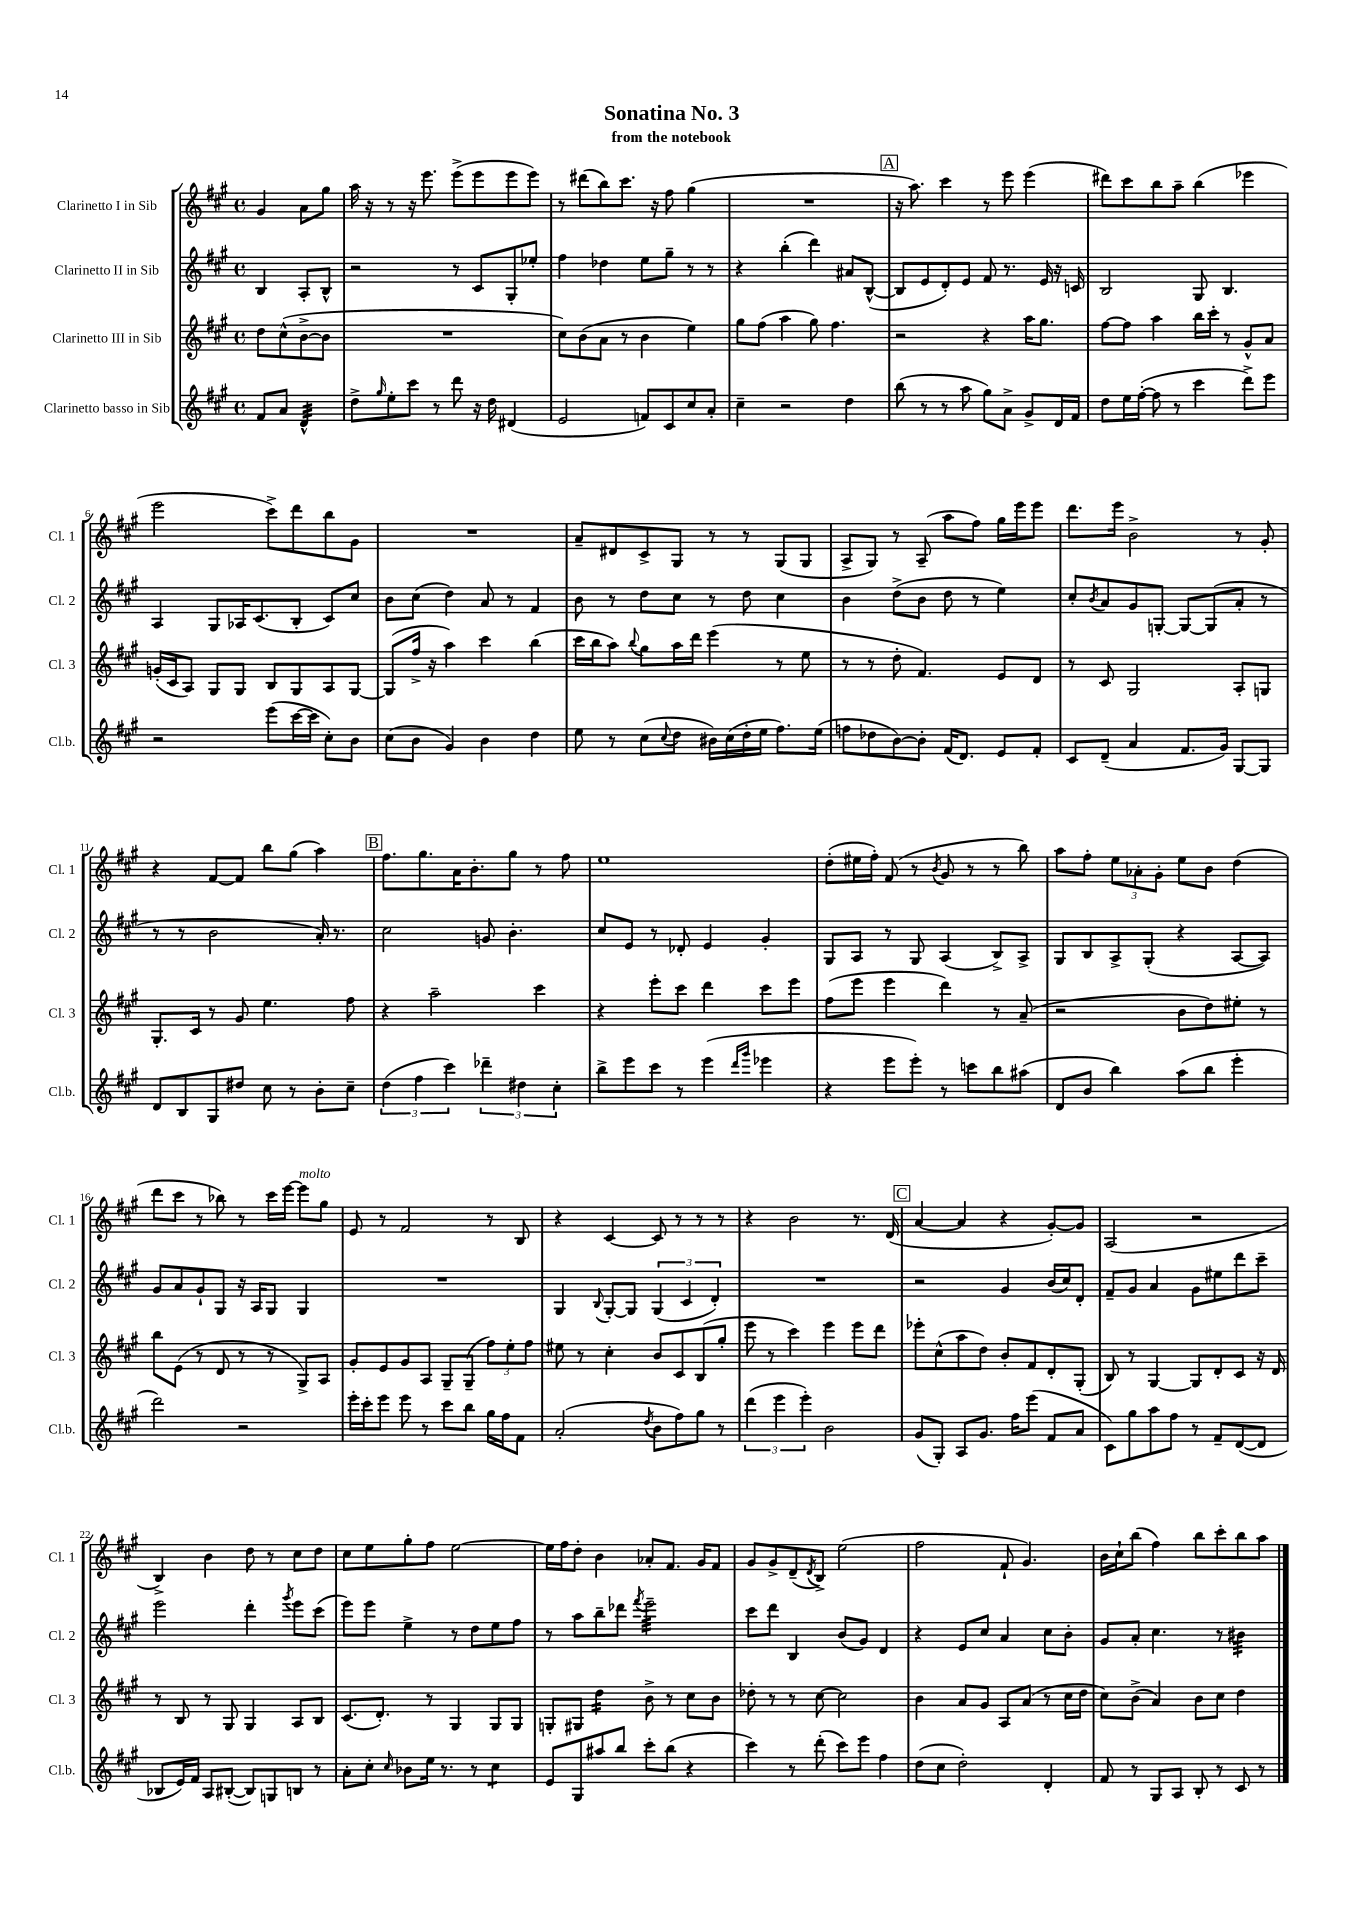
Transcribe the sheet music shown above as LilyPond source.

\header { title = "Sonatina No. 3" subtitle = "from the notebook" }
<<
\new StaffGroup <<
\new Staff = "s0" \with { instrumentName = "Clarinetto I in Sib" shortInstrumentName = "Cl. 1" } {
    \clef treble \key a \major \defaultTimeSignature \time 4/4 \partial 2
    gis'4 a'8 gis''8 |
    a''16 r16 r8 r16 e'''8. e'''8->( e'''8 e'''8 e'''8) |
    r8 dis'''8( b''8) cis'''8. r16 fis''8 gis''4( |
    R1 |
    \mark \markup { \box "A" } r16 a''8.) cis'''4 r8 e'''8 e'''4( |
    dis'''8) cis'''8 b''8 a''8-- b''4( ees'''4 |
    e'''2 cis'''8->) d'''8 b''8 gis'8 |
    R1 |
    a'8-- dis'8 cis'8-> gis8 r8 r8 gis8( gis8 |
    a8-> gis8) r8 a8--( a''8 fis''8) gis''16 e'''16 e'''8 |
    d'''8. e'''16 b'2-> r8 gis'8-. |
    r4 fis'8~ fis'8 b''8 gis''8( a''4) |
    \mark \markup { \box "B" } fis''8. gis''8. a'16 b'8.-. gis''8 r8 fis''8 |
    e''1 |
    d''8-.( eis''16 fis''16-.) fis'8( r8 \acciaccatura { b'8 } gis'8 r8 r8 b''8) |
    a''8 fis''8-. \tuplet 3/2 { e''8 aes'8-. gis'8-. } e''8 b'8 d''4( |
    d'''8 cis'''8 r8 bes''8) r8 cis'''16 e'''16~ e'''8^\markup { \italic "molto" } gis''8 |
    e'8 r8 fis'2 r8 b8 |
    r4 cis'4~ cis'8 r8 r8 r8 |
    r4 b'2 r8. d'16( |
    \mark \markup { \box "C" } a'4~ a'4 r4 gis'8~-.) gis'8 |
    a2( r2 |
    b4->) b'4 d''8 r8 cis''8 d''8 |
    cis''8 e''8 gis''8-. fis''8 e''2~ |
    e''16 fis''16 d''8-. b'4 aes'8-. fis'8. gis'16 fis'8 |
    gis'8 gis'8-> d'8--( \acciaccatura { d'8 } b8->) e''2( |
    fis''2 fis'8-! gis'4.) |
    b'16 cis''16-! b''8( fis''4) b''8 cis'''8-. b''8 a''8 \bar "|." |
}
\new Staff = "s1" \with { instrumentName = "Clarinetto II in Sib" shortInstrumentName = "Cl. 2" } {
    \clef treble \key a \major \defaultTimeSignature \time 4/4 \partial 2
    b4 a8-. b8-^ |
    r2 r8 cis'8 gis8-. ees''8-. |
    fis''4 des''4 e''8 gis''8-- r8 r8 |
    r4 b''4-.( d'''4) ais'8 b8~-^( |
    \mark \markup { \box "A" } b8 e'8 d'8-.) e'8 fis'8 r8. e'16 r16 c'16 |
    b2 gis8 b4. |
    a4 gis8 aes16 cis'8.( b8-. cis'8) cis''8 |
    b'8 cis''8( d''4) a'8 r8 fis'4 |
    b'8 r8 d''8 cis''8 r8 d''8 cis''4 |
    b'4 d''8->( b'8 d''8 r8 e''4) |
    cis''8-. \acciaccatura { b'8 } a'8 gis'8 g8~-. g8~ g8( a'8-. r8 |
    r8 r8 b'2 a'16-.) r8. |
    \mark \markup { \box "B" } cis''2 g'8 b'4.-. |
    cis''8 e'8 r8 des'8-. e'4 gis'4-. |
    gis8 a8 r8 gis8 a4( b8->) a8-> |
    gis8 b8 a8-> gis8-.( r4 a8~ a8) |
    gis'8 a'8 gis'8-! gis8 r16 a16 gis8 gis4 |
    R1 |
    gis4 \appoggiatura { b8 } gis8~-. gis8 \tuplet 3/2 { gis4( cis'4 d'4-.) } |
    R1 |
    \mark \markup { \box "C" } r2 gis'4 b'16( cis''16) d'8-. |
    fis'8-- gis'8 a'4 gis'8 eis''8 d'''8 cis'''8-- |
    e'''2 d'''4-. \acciaccatura { gis'''8 } e'''8 cis'''8( |
    e'''8) e'''8 e''4-> r8 d''8 e''8 fis''8 |
    r8 a''8 b''8-- des'''8 \acciaccatura { fis'''8 } e'''2:32-- |
    cis'''8 d'''8 b4 b'8( gis'8) d'4 |
    r4 e'8 cis''8 a'4 cis''8 b'8-. |
    gis'8 a'8-. cis''4. r8 bis'4:32 \bar "|." |
}
\new Staff = "s2" \with { instrumentName = "Clarinetto III in Sib" shortInstrumentName = "Cl. 3" } {
    \clef treble \key a \major \defaultTimeSignature \time 4/4 \partial 2
    d''8 cis''8-^( b'8~-> b'8 |
    R1 |
    cis''8) b'8( a'8 r8 b'4 e''4) |
    gis''8 fis''8( a''4 gis''8) fis''4. |
    \mark \markup { \box "A" } r2 r4 a''16 gis''8. |
    fis''8~ fis''8 a''4 b''16 cis'''16-. r8 gis'8-^ a'8 |
    g'16-.( cis'16 a8) gis8 gis8 b8 gis8 a8 gis8~ |
    gis8( fis''16-> r16 a''4) cis'''4 b''4( |
    cis'''16 b''16 a''8) \appoggiatura { b''8 } gis''8 a''16 d'''16 e'''4( r8 e''8 |
    r8 r8 d''8-. fis'4.) e'8 d'8 |
    r8 cis'8 gis2 a8-. g8 |
    gis8.-. cis'16 r8 gis'8 e''4. fis''8 |
    \mark \markup { \box "B" } r4 a''2-- cis'''4 |
    r4 e'''8-. cis'''8 d'''4 cis'''8 e'''8 |
    fis''8( e'''8 e'''4 d'''4) r8 a'8--( |
    r2 b'8 d''8) eis''8-. r8 |
    b''8 e'8( r8 d'8 r8 r8 gis8->) a8 |
    gis'8-. e'8 gis'8 a8 gis8-- gis8--( \tuplet 3/2 { fis''8) e''8-. fis''8 } |
    eis''8 r8 cis''4-. b'8 cis'8 b8( gis''8-. |
    e'''8 r8 cis'''4) e'''4 e'''8 d'''8 |
    \mark \markup { \box "C" } ees'''8-. cis''8-^( a''8 d''8) b'8-. fis'8 d'8-. gis8-.( |
    b8) r8 gis4~ gis8 d'8-. cis'8 r16 d'16 |
    r8 b8 r8 gis8 gis4 a8 b8 |
    cis'8.( d'8.-.) r8 gis4 gis8 gis8 |
    g8-. gis8 d''4:16 b'8-> r8 cis''8 b'8 |
    des''8-. r8 r8 cis''8~ cis''2 |
    b'4 a'8 gis'8 a8 a'8( r8 cis''16 d''16 |
    cis''8) b'8->( a'4) b'8 cis''8 d''4 \bar "|." |
}
\new Staff = "s3" \with { instrumentName = "Clarinetto basso in Sib" shortInstrumentName = "Cl.b." } {
    \clef treble \key a \major \defaultTimeSignature \time 4/4 \partial 2
    fis'8 a'8 d'4:32-^ |
    d''8-> \grace { gis''16 } e''8-. cis'''8 r8 d'''8 r16 d''16 dis'4( |
    e'2 f'8) cis'8 cis''8 a'8-. |
    cis''4-- r2 d''4 |
    \mark \markup { \box "A" } b''8( r8 r8 a''8 gis''8) a'8-> gis'8-> d'16 fis'16 |
    d''8 e''16 fis''16~-.( fis''8 r8 cis'''4 d'''8->) e'''8 |
    r2 e'''8( cis'''16~ cis'''16 cis''8-.) b'8 |
    cis''8( b'8 gis'4) b'4 d''4 |
    e''8 r8 cis''8( \appoggiatura { cis''8 } d''8 bis'16) cis''16( d''16-. e''16 fis''8.) e''16( |
    f''8 des''8 b'8~) b'8-. fis'16( d'8.) e'8 fis'8-. |
    cis'8 d'8--( a'4 fis'8. gis'16) gis8~ gis8 |
    d'8 b8 gis8 dis''8 cis''8 r8 b'8-. cis''8-- |
    \mark \markup { \box "B" } \tuplet 3/2 { d''4( fis''4 cis'''4) } \tuplet 3/2 { des'''4-- dis''4 cis''4-. } |
    b''8-> e'''8 cis'''8 r8 e'''4( \grace { d'''16 gis'''16 } ees'''4 |
    r4 e'''8 e'''8-.) r8 c'''8 b''8 ais''8( |
    d'8 b'8 b''4) a''8( b''8 e'''4-. |
    d'''2) r2 |
    e'''16-. cis'''16-. e'''8 e'''8 r8 cis'''8 b''8 gis''16 fis''16 fis'8 |
    a'2-.( \acciaccatura { d''8 } b'8 fis''8) gis''8 r8 |
    \tuplet 3/2 { d'''4( e'''4 e'''4-.) } b'2 |
    \mark \markup { \box "C" } gis'8( gis8-.) a8 gis'8. fis''16 e'''8( fis'8 a'8 |
    cis'8) gis''8 a''8 fis''8 r8 fis'8-- d'8~( d'8 |
    bes8 e'16) fis'16 a8 bis8~-.( bis8) g8 b8 r8 |
    a'8-. cis''8-. \grace { cis''16 } bes'8 e''16 r8. r8 cis''4:8 |
    e'8 gis8 ais''8 b''8 cis'''8-. b''8( r4 |
    cis'''4) r8 d'''8-.( cis'''8) e'''8 fis''4 |
    d''8( cis''8 d''2-.) d'4-. |
    fis'8 r8 gis8 a8 b8-. r8 cis'8 r8 \bar "|." |
}
>>
>>
